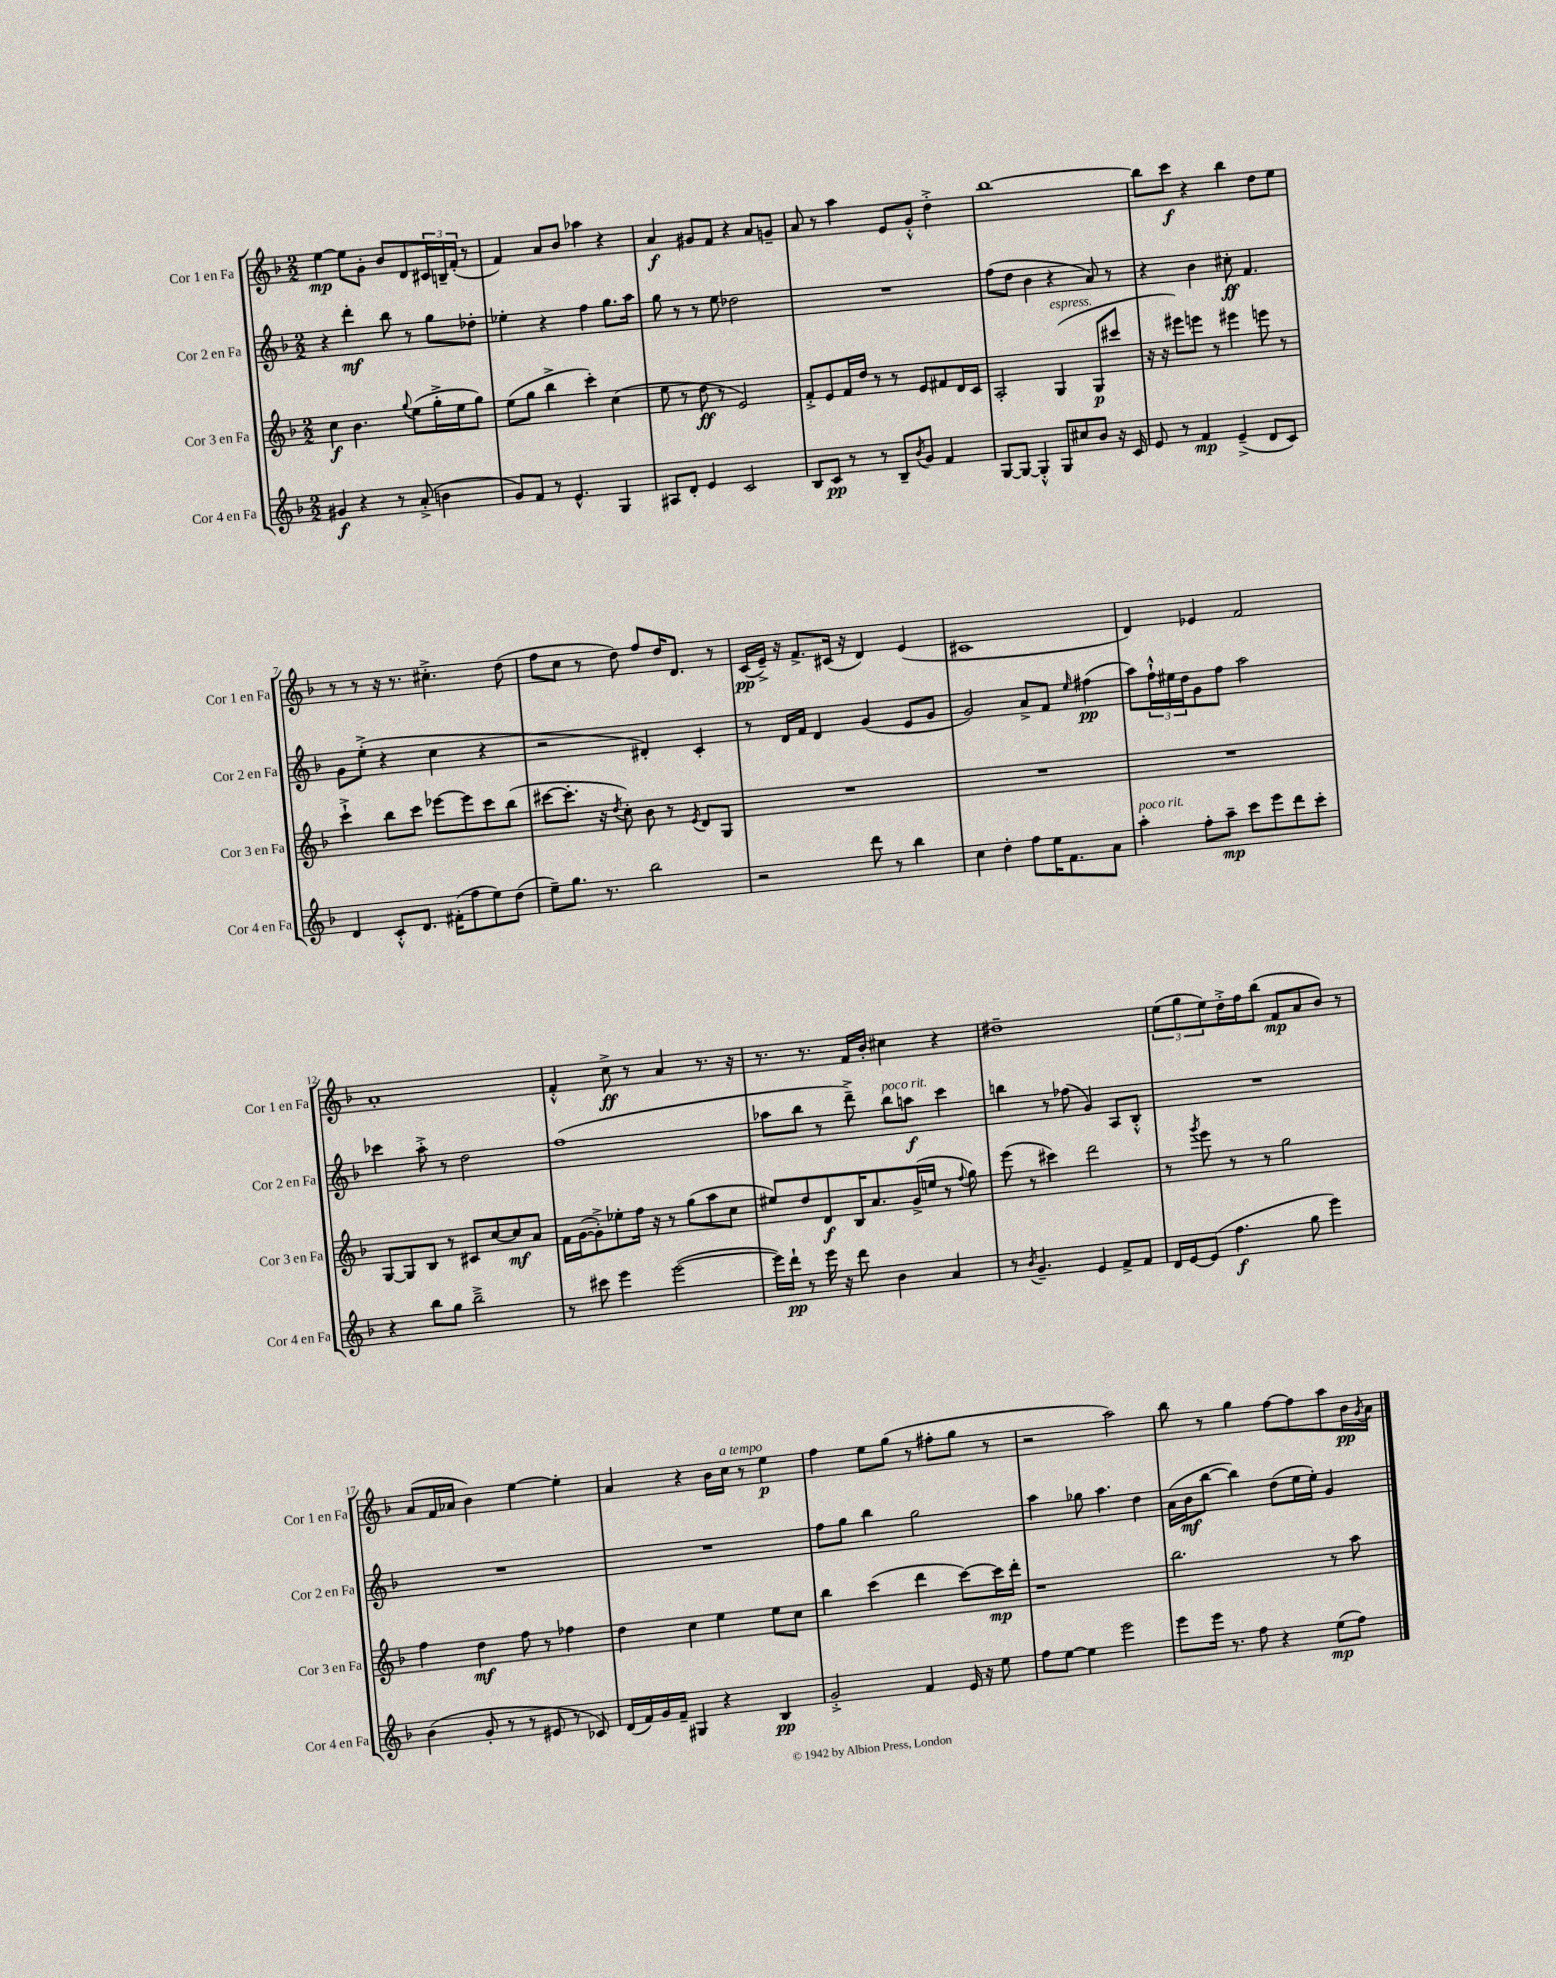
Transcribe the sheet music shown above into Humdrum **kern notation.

**kern	**kern	**kern	**kern
*staff4	*staff3	*staff2	*staff1
*clefG2	*clefG2	*clefG2	*clefG2
*k[b-]	*k[b-]	*k[b-]	*k[b-]
*M2/2	*M2/2	*M2/2	*M2/2
4g#/	4cc\	4r	[4ee\
4r	4.b-\	4ddd'\	8ee\]L
.	.	.	8g'\J
8r	.	8bb-\	8b-/L
.	8qqgg/	.	.
(8a'^/	(8ee\L	8r	8d/
4b\	16gg'^\L	8gg\L	24c#/L
.	.	.	24B~/
.	16ee\J	.	.
.	.	.	(24f'/JJ
.	8gg\J)	8dd-'\J	8r
=	=	=	=
8g/L)	(8ee\L	4ee-'\	4f/)
8f/J	8gg\J	.	.
8r	4bb-^\	4r	8a/L
4.e^^/	.	.	8b-/J
.	4ccc'\)	4ff\	4aa-\
4G/	(4cc\	8.gg\L	4r
.	.	16aa\Jk	.
=	=	=	=
8A#/L	8ee\	8gg\	4a/
8d'/J	8r	8r	.
4e/	8dd\	8r	8g#/L
.	8r	8ee\	8f/J
2c/	2e/)	2dd-\	4r
.	.	.	8a/L
.	.	.	8g~/J
=	=	=	=
8B-/L	8f'^/L	1r	8a/
8c/J	8e/	.	8r
8r	16f/L	.	4aa\
.	16dd/JJ	.	.
8r	8r	.	.
8B-~/L	8r	.	8e/L
8qb-/	.	.	.
8g/J	8e/L	.	8g'^^/J
4f/	8f#/	.	4dd'^\
.	16d/L	.	.
.	16c/JJ	.	.
=	=	=	=
[8G/L	2A'/	(8ff\L	[1bb-
8G/_J	.	8dd\J	.
4G'^^/]	.	4b-\	.
8G/L	(4G/	4r	.
8cc#/	.	.	.
8b-/J	8G/L	8a/)	.
16r	8ccc#/J	8r	.
16c/	.	.	.
=	=	=	=
8e/	16r	4r	8bb-\]L
.	16r	.	.
8r	8eee#\L)	.	8ccc\J
4f/	8eee\J	4b-\	4r
.	8r	.	.
(4e~^/	4eee#\	8cc#'\	4bb-\
.	.	4.f/	.
8d/L	8eee\	.	8dd\L
8c/J)	8r	.	8ee\J
=	=	=	=
4d/	4ccc`^\	8g\L	8r
.	.	(8ee'^\J	8r
8c'^^/L	8bb-\L	4r	16r
.	.	.	8.r
8.d/J	8ccc\J	.	.
.	[8eee-\L	4cc\	4.cc#'^\
(16f#'\LK	.	.	.
8ff\	8eee-\]	.	.
8ee\)	8ccc\	4r	.
(8dd\J	(8bb-\J	.	(8dd\
=	=	=	=
8ee~\L)	[8ccc#\L	2r	8ff\L
8.gg\J	8.ccc#'\]J	.	8cc\J
.	.	.	8r
8.r	16r	.	.
.	8qdd/	.	.
.	8cc'\)	.	8dd\)
2bb-\	8b-\	4d#'/)	8ff/L
.	8r	.	16dd/K
.	.	.	8.d/J
.	8qe/	.	.
.	8d/L	4c'/	.
.	8G/J	.	8r
=	=	=	=
2r	1r	8r	(16c/LL
.	.	.	16e~^/JJ)
.	.	16d/LL	16r
.	.	16f/JJ	8.f^/L
.	.	4d/	.
.	.	.	(16c#/Jk
.	.	.	16r
8ddd\	.	(4g/	4d/)
8r	.	.	.
4bb-\	.	8e/L	(4e/
.	.	8g/J	.
=	=	=	=
4cc\	1r	2g/)	1c#
4dd'\	.	.	.
8ff\L	.	8a^/L	.
16ee\K	.	8f/J	.
8.f\	.	.	.
.	.	16qqee/	.
.	.	(4ff#\	.
8a\J	.	.	.
=	=	=	=
4aa'\	1r	8aa\L)	4d/)
.	.	24ff`^^\L	.
.	.	24ee#\	.
.	.	24dd\J	.
8ff'\L	.	8g\	4e-/
8aa~\J	.	8ff\J	.
8ccc\L	.	2aa\	2f/
8eee\	.	.	.
8ddd\	.	.	.
8ccc'\J	.	.	.
=	=	=	=
4r	[8G/L	4ccc-\	1a'
.	8G/]	.	.
8bb-\L	8B-/J	8aa'^\	.
8gg\J	8r	8r	.
2bb-~^\	8c#/L	2dd\	.
.	[8cc/	.	.
.	8cc/]	.	.
.	8a/J	.	.
=	=	=	=
8r	16f\LL	(1ff	4f'^^/
.	([16g\J	.	.
8ccc#\	8g'^\])	.	.
4eee\	8ee-'\	.	8cc^\
.	16ff\Jk	.	8r
.	16r	.	.
([2eee\	8r	.	4a/
.	(8gg\L	.	.
.	8aa\	.	8.r
.	8cc\J	.	.
.	.	.	16r
=	=	=	=
16eee\]LL)	8ee#/L)	8aa-\L	8.r
16ddd`\JJ	.	.	.
8r	8dd/	8bb-\J	.
.	.	.	8.r
16eee\	8d/	8r	.
16r	.	.	.
8ddd\	16B-/K	8ddd~^\)	16f/LL
.	8.a/	.	16b-'/JJ
4b-\	.	8bb-\L	4cc#\
.	(16g^/L	8aa\J	.
.	16ee/JJ	.	.
4a/	8r	4ccc\	4r
.	8qqff/	.	.
.	8gg\)	.	.
=	=	=	=
8r	(8eee\	4bb\	1dd#~
8qb-/	.	.	.
4.g~/	8r	.	.
.	4ccc#\)	8r	.
.	.	(8ff-\	.
4e/	2ddd\	4g/)	.
8f^/L	.	8A/L	.
8f/J	.	8B-'^^/J	.
=	=	=	=
16d/LL	8r	1r	(12ee\L
[16e/J	.	.	.
.	.	.	12gg\
.	8qggg/	.	.
(8e/]J	8eee\	.	.
.	.	.	12ee\)
4.ff\	8r	.	16dd'^\L
.	.	.	16ff\J
.	8r	.	(8bb-\J
.	2gg\	.	8f/L
8gg\	.	.	8a/
4eee\)	.	.	8b-/J)
.	.	.	8r
=	=	=	=
(4b-\	4ff\	1r	(8a/L
.	.	.	16f/L
.	.	.	16a-/JJ
8g'/	4dd\	.	4b-\)
8r	.	.	.
8r	8ff\	.	[4ee\
8e#/	8r	.	.
8r	4ff-\	.	4ee'\]
8c-/)	.	.	.
=	=	=	=
(16d/LL	4dd\	1r	4a/
16f/)	.	.	.
16g/	.	.	.
16f~/JJ	.	.	.
4G#/	4cc\	.	4r
4r	4ee\	.	16b-\LL
.	.	.	16cc\JJ
.	.	.	8r
4B-/	8ee\L	.	4ee\
.	8cc\J	.	.
=	=	=	=
2g'^/	4bb-\	8ff\L	4ff\
.	.	8gg\J	.
.	(4ccc\	4bb-\	8ee\L
.	.	.	(8gg\J
4f/	4ddd\	2gg\	8r
.	.	.	8ff#'\L
16e/	[8ccc\L)	.	8gg\J
16r	.	.	.
8ee\	16ccc\]L	.	8r
.	16ddd'\JJ	.	.
=	=	=	=
8ff\L	1r	4aa\	2r
[8ee\J	.	.	.
4ee\]	.	8gg-\	.
.	.	4.aa\	.
2eee\	.	.	2aa\)
.	.	4dd\	.
=	=	=	=
8eee\L	2.bb-\	(16a\LL	8bb-\
.	.	16b-\J	.
16eee\Jk	.	[8bb-\J	8r
8.r	.	.	.
.	.	4bb-\])	4gg\
8ff\	.	.	.
4r	.	(8dd\L	[8ff\L
.	.	16ee\L	8ff\]
.	.	16ee'\JJ)	.
(8ee\L	8r	4g/	8aa\
8ff\J)	8aa\	.	16b-\L
.	.	.	8qg/
.	.	.	16a\JJ
==	==	==	==
*-	*-	*-	*-
